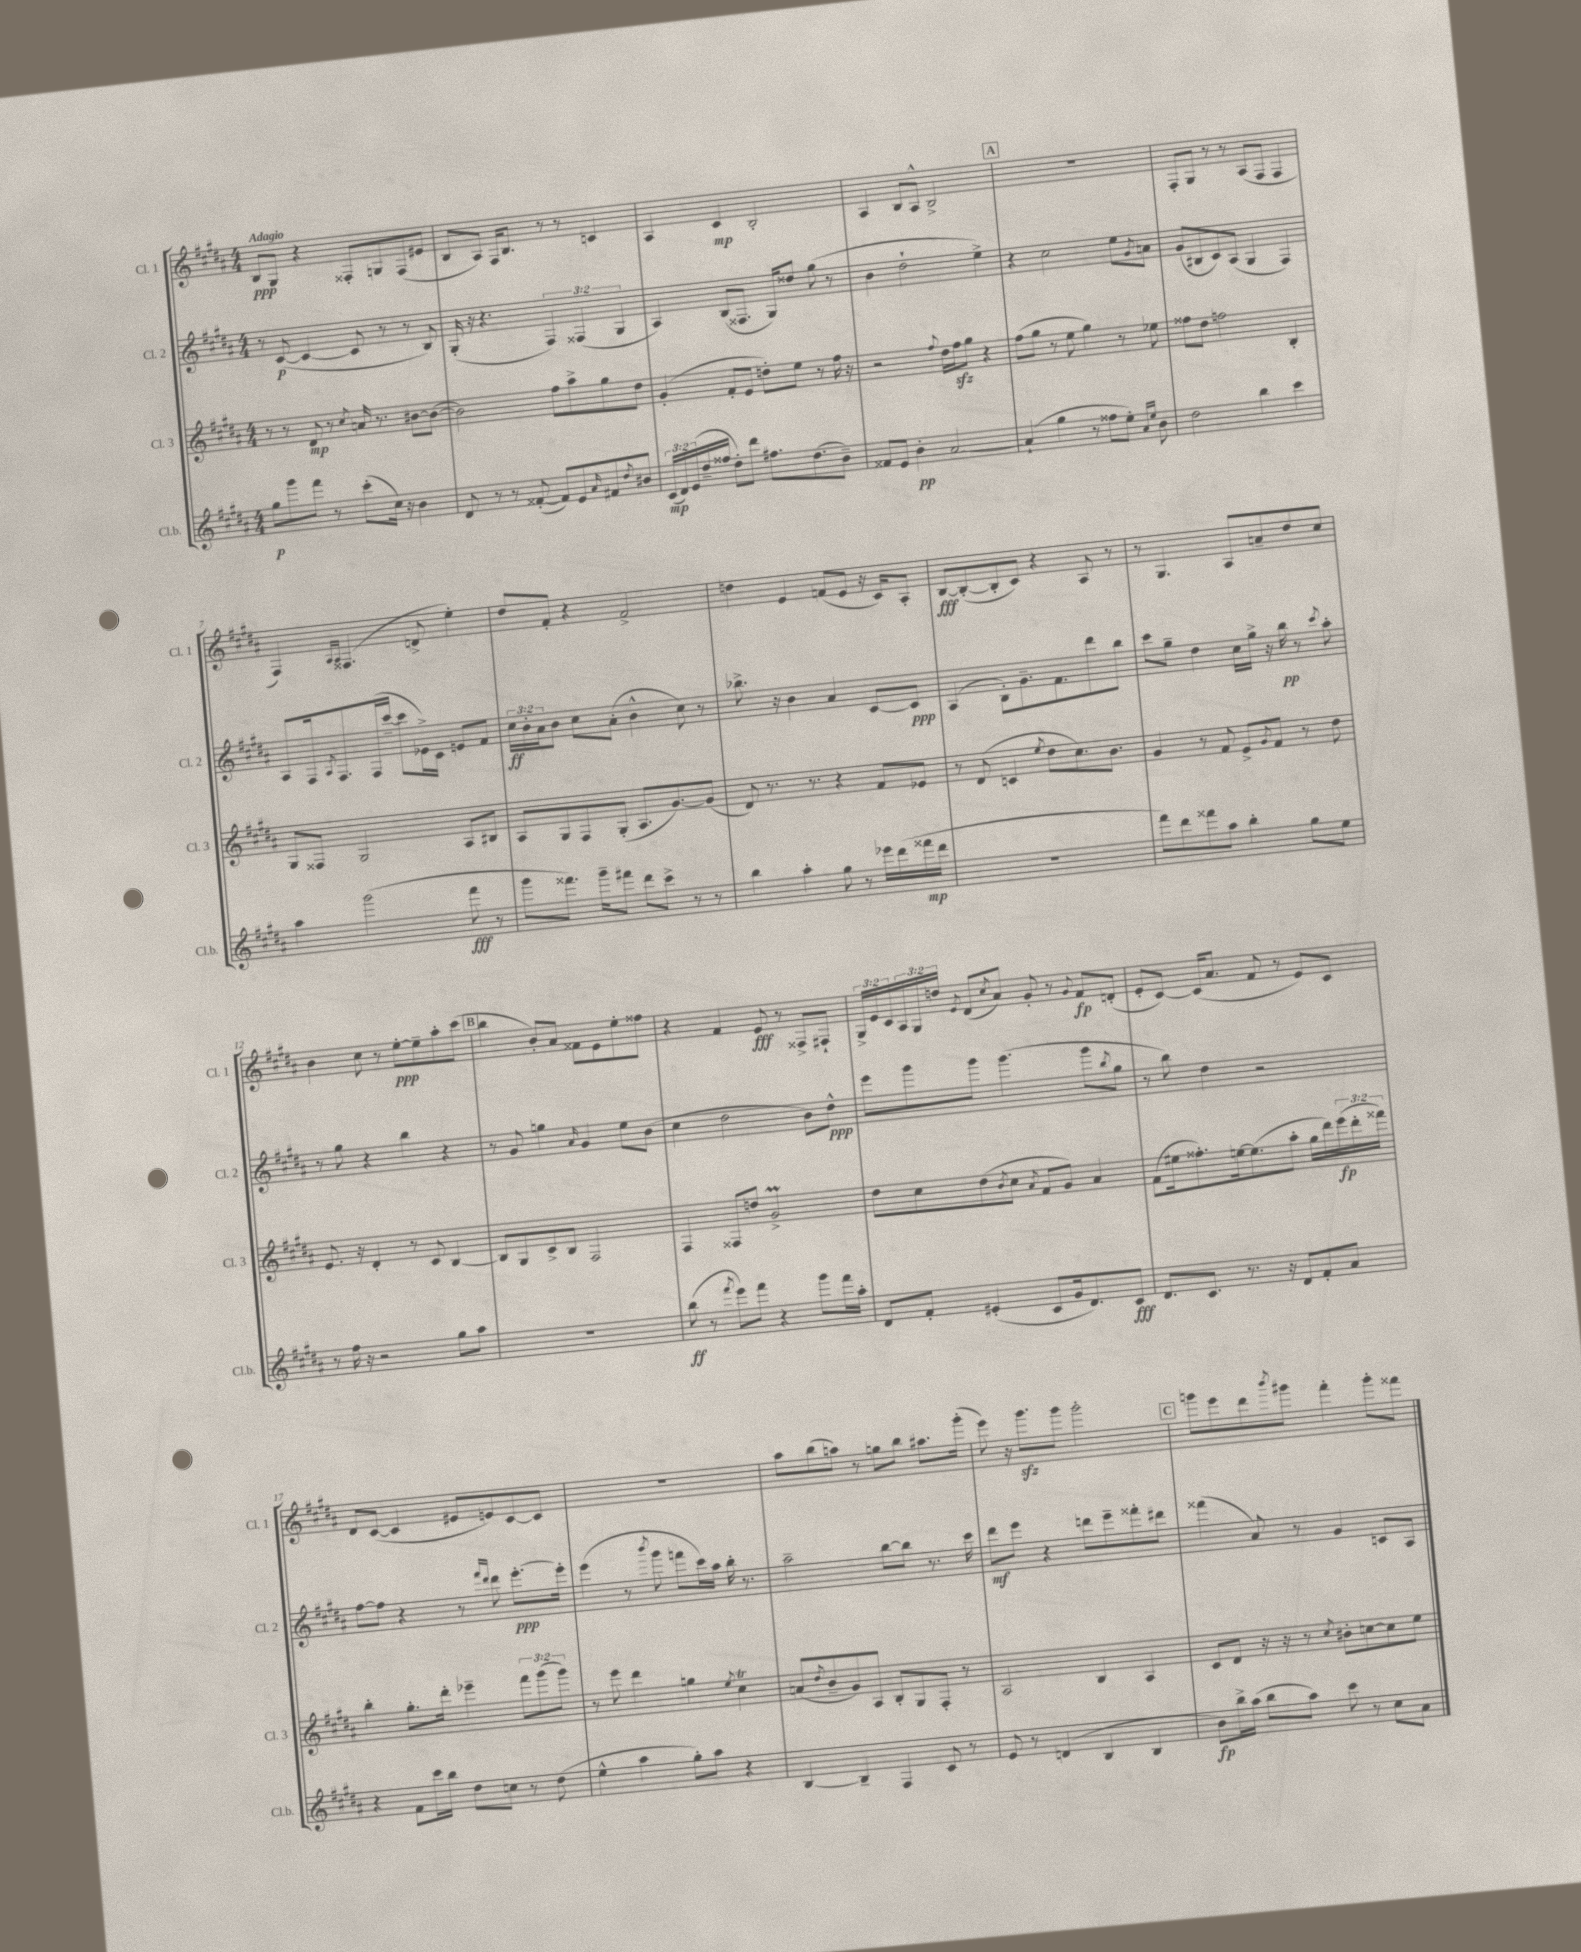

**kern	**kern	**kern	**kern
*staff4	*staff3	*staff2	*staff1
*clefG2	*clefG2	*clefG2	*clefG2
*k[f#c#g#d#a#]	*k[f#c#g#d#a#]	*k[f#c#g#d#a#]	*k[f#c#g#d#a#]
*M4/4	*M4/4	*M4/4	*M4/4
8gg#\L	8r	8r	8B/L
8ggg#\	8r	([8c#/	8G#/J
8fff#\J	8d#/	4c#/_	4r
8r	8r	.	.
.	8qcc#/	.	.
(8ccc#'\L	16a/	8c#/]	8F##'/L
.	8.r	.	.
16cc#\Jk)	.	8r	8G/
16r	.	.	.
4b\	[8b#\L	8r	(8F##/
.	(8b#\_J	8B/)	8e#/J
=	=	=	=
8d#/	2b#\])	(16G#'/	8B/L
.	.	16r	.
8r	.	4.r	8A#/J)
8r	.	.	16F#/LK
.	.	.	8.B/J
([8f##'/	.	.	.
8f##/]L)	8ff#\L	6F#/)	8r
8e/	8aa#^\	.	8r
.	.	(6F##/	.
16qqa#/	.	.	.
8f#/	8gg#\	.	4c/
.	.	6G#/	.
8qdd#/	.	.	.
8b#/J	8dd#\J	.	.
=	=	=	=
(24c#/LL	(4g#'/	4A#/)	4A#/
24d#/)	.	.	.
(24e/	.	.	.
16dd#~/	.	.	.
16ff##/JJ	.	.	.
8dd#'\L)	8f#'/L	(8B/L	4c#/
8ddd#\J	8e/J	8.F##/J	.
8.ff#\L	8dd'\L)	.	2B'/
.	.	16G#/LK)	.
.	8ee\J	8dd##/J	.
(8.dd#\	.	.	.
.	8r	(8gg#\	.
8b~\J)	16ff#\	8r	.
.	16r	.	.
=	=	=	=
8f##/L	2r	4b\	4A#/
8e/J	.	.	.
4b'\	.	2dd#`\	8B/L
.	.	.	8A#^^/J
.	8qqff#/	.	.
[2a#/	16dd#\LL	.	2B^/
.	16ff#\J	.	.
.	8gg#\J	.	.
.	4r	4ee^\)	.
=	=	=	=
(4a#`/]	(8ff#\L	4r	1r
.	8gg#\J	.	.
4gg#\	8r	2cc#\	.
.	8ee\	.	.
8r	4gg#\)	.	.
8ff##\L	.	.	.
8ee'\J)	8r	8ee\L	.
16qqa#/LL	.	.	.
16qqee/JJ	.	8qg#/	.
8b\	8ee-\	8a\J	.
=	=	=	=
2dd#\	8ff##\L	(8g#/L	8F#'/L
.	8dd#\J	8B#/	8G#/J
.	2ff\	8c#/)	8r
.	.	(8A#/J	8r
4bb\	.	4G#/	(8A#/L
.	.	.	8F#/J
4ccc#\	4B'/	4F#/)	4F#/
=	=	=	=
4aa#\	8G#/L	8A#/L	4F#/)
.	8F##/J	16F#/k	.
.	.	8qA#/	.
.	.	8.F#/	.
.	.	.	16qqA#/LL
.	.	.	16qqA#/JJ
(2ggg#\	2G#/	.	(4.F##/
.	.	(16F#/L	.
.	.	[16ccc#~/JJ	.
.	.	8ccc#\]L	.
.	.	16e-^\L)	8d^/
.	.	16c#\JJ	.
8fff#\	8A#/L	8e/L	4ee'\)
8r	8B#/J	8f#/J	.
=	=	=	=
8ggg#\L	8A#/L	24cc#\LL	8dd#/L
.	.	24b'\	.
.	.	24a#\J	.
8.fff##\J)	8G#/	8b\J	8f#'/J
.	8F#/	8cc#\L	4r
16ggg#~\LK	.	.	.
8fff#\J	(8G#'/J	(8a#'\J	.
8ddd#\L	8.A#/L	4b^^\	2f#^/
8ccc#^\J	.	.	.
.	[8.g#/)	.	.
8r	.	8cc#\)	.
8r	(8g#/]J	8r	.
=	=	=	=
4bb\	8d#/)	8.bb-^\	4dd\
.	8.r	.	.
.	.	16r	.
4aa#'\	.	4b\	4e/
.	8.r	.	.
8gg#\	4r	4a#/	(8f/L
8r	.	.	8e/J
16eee-\LL	8f#/L	[8c#/L	16r
(16ddd#\	.	.	16c#/LK)
16fff##\	8e-/J	8c#/]J	8A#'/J
16ddd#\JJ	.	.	.
=	=	=	=
1r	8r	(4A#/	[8B/L
.	(8d#/	.	(8B'/_
.	4c/	8B'\L)	8B'/]
.	.	8.g#~\	8c#/J)
.	8qee/	.	.
.	8dd#\L	.	4r
.	.	8.f#\	.
.	8.cc#\)	.	.
.	.	8ddd#\	8A#/
.	8.b\J	.	.
.	.	8bb\J	8r
=	=	=	=
8fff#\L)	4g#/	8ccc#\L	8r
8ddd#\	.	8gg#~\J	4.G#/
8fff##\	8r	4dd#\	.
8aa#\J	8f#/	.	.
4bb'\	8e^/L	16cc#\LL	8A#/L
.	.	16gg#^\JJ	.
.	8qg#/	.	.
.	8f#/J	16r	8a~/
.	.	16bb\	.
8gg#\L	8r	8r	8dd#/
.	.	8qccc#/	.
8ee\J	8dd#\	8aa#'\	8cc#/J
=	=	=	=
8r	8.e/	8r	4b\
16ff#\	.	8gg#\	.
16r	16r	.	.
2r	4d#'/	4r	8cc#\
.	.	.	8r
.	8r	4bb\	[8ee'\L
.	8c#/	.	8ee~\]
8gg#\L	[4B/	4r	8aa#'\
8aa#\J	.	.	(8ccc#\J
=	=	=	=
1r	8B/]L	8r	4bb\
.	8G#/	8g#/	.
.	8c#^/	4gg\	8b'/L)
.	8B/J	.	8a#/J
.	.	16qqa#/	.
.	2F#/	4g#/	8f##\L
.	.	.	8e\
.	.	8ee\L	8ee'\
.	.	(8b\J	8ff##\J
=	=	=	=
(8bb\	4F#/	4cc#\	4r
8r	.	.	.
8qfff#/	.	.	.
8eee\L)	8F##/L	2dd#\	4f#/
8fff#\J	8dd/J	.	.
4r	2g#^/	.	8e/
.	.	.	8r
8ggg#\L	.	8b\L)	8F##^/L
16fff#\L	.	8dd#^^\J	8F#`/J
16aa#'\JJ	.	.	.
=	=	=	=
8d#/L	8dd#\L	8eee\L	24G#^/LL
.	.	.	24e/
.	.	.	24c#/
8f#'/J	8cc#\	8ggg#\	24A#/
.	.	.	24G#/
.	.	.	24dd/JJ
.	.	.	8qe/
(4e#'/	(8dd#\	8ggg#\J	(8d#/L
.	8qb/	.	8qcc#/
.	8cc#\J	(4.ggg#\	8a#/J)
.	8qa#/	.	.
8c#/L	8f#/L	.	8g#'/
16g#/k	8g#/J)	.	8r
8.d#/)	.	.	.
.	.	.	8qqg#/
.	4a#/	8ggg#\L	8f#/L
.	.	8qbb/	.
8c#/J	.	8gg#\J	(8d'/J
=	=	=	=
8.d#/L	(8f#\L	8r	8e'/L
.	16ee#\k	8bb\)	[8c#/J)
8.c#/J	8.ff##'\)	.	.
.	.	4dd#\	(16c#/]LK
.	.	.	8.a#/J
8.r	[16ee\k	.	.
.	(8.ee\]	.	.
.	.	2r	8f#/
16r	.	.	.
8d#/L	8aa#'\J	.	8r
8f#'/	16gg#\LL	.	8e/L)
.	16ddd#\)	.	.
8a#/J	(24eee\	.	8c#/J
.	24ddd#'\	.	.
.	24fff##\JJ)	.	.
=	=	=	=
4r	4bb'\	[8ff#\L	8d#/L
.	.	8ff#\]J	([8c#/J
8f#\L	8.gg#'\L	4r	4c#/]
16ccc#\L	.	.	.
16bb\JJ	16ddd#'\Jk	.	.
8dd#\L	4eee-~\	8r	8e#/L
.	.	16qqfff#/LL	.
.	.	16qqddd#/JJ	.
8cc\J	.	8ddd#\	8e/)
8r	12fff#\L	[8.eee'\L	[8c#/
.	(12ggg#\	.	.
(8dd#\	.	.	8c#/]J
.	12ggg#\J)	.	.
.	.	16eee'\]Jk	.
=	=	=	=
4ee^^\	8r	(4eee\	1r
.	8eee\	.	.
4aa#\	4ddd#\	8r	.
.	.	8qbbb/	.
.	.	8ggg#\	.
8gg#'\L)	4gg\	8fff\L	.
8aa#\J	.	16ccc#\L)	.
.	.	16aa#\JJ	.
.	8qee/	.	.
4r	4cc#\	16bb'\	.
.	.	8.r	.
=	=	=	=
[4B/	(8a/L	2aa#~\	8aa#\L
.	8qdd#/	.	.
.	8b~/	.	(8bb\
4B~/]	8g#/)	.	8aa\J)
.	8A#/J	.	8r
4F#/	8B'/L	[8bb\L	8gg\L
.	8G#/	8bb\]J	8bb\J
8c#/	8F#'/J	8.r	8.aa#\L
8r	8r	.	.
.	.	16ccc#\	(16ggg#'\Jk
=	=	=	=
8e/	2A#/	8ddd#\L	8eee\)
8r	.	8eee\J	16r
.	.	.	8.ggg#\L
(4d/	.	4r	.
.	.	.	8ggg#\J
4B/	4B/	8ddd\L	2ggg#'\
.	.	8eee~\	.
4B/	4A#/	8fff##'\	.
.	.	8ddd#\J	.
=	=	=	=
8b\L)	8c#/L	(4fff##\	8ggg\L
16bb^\L	8d#/J	.	8eee\
(16aa#\JJ	.	.	.
8bb\L	16r	8a#/)	8ddd#\
.	16r	.	.
.	.	.	8qbbb/
8aa#\J)	8r	8r	8ggg#\J
.	8qcc#/	.	.
8ccc#\	8b#'\L	4g#/	4fff#'\
8r	[8cc\	.	.
8cc#\L	8cc\]	8c/L	8ggg#'\L
8a#\J	8ee\J	8A#/J	8fff##\J
==	==	==	==
*-	*-	*-	*-
